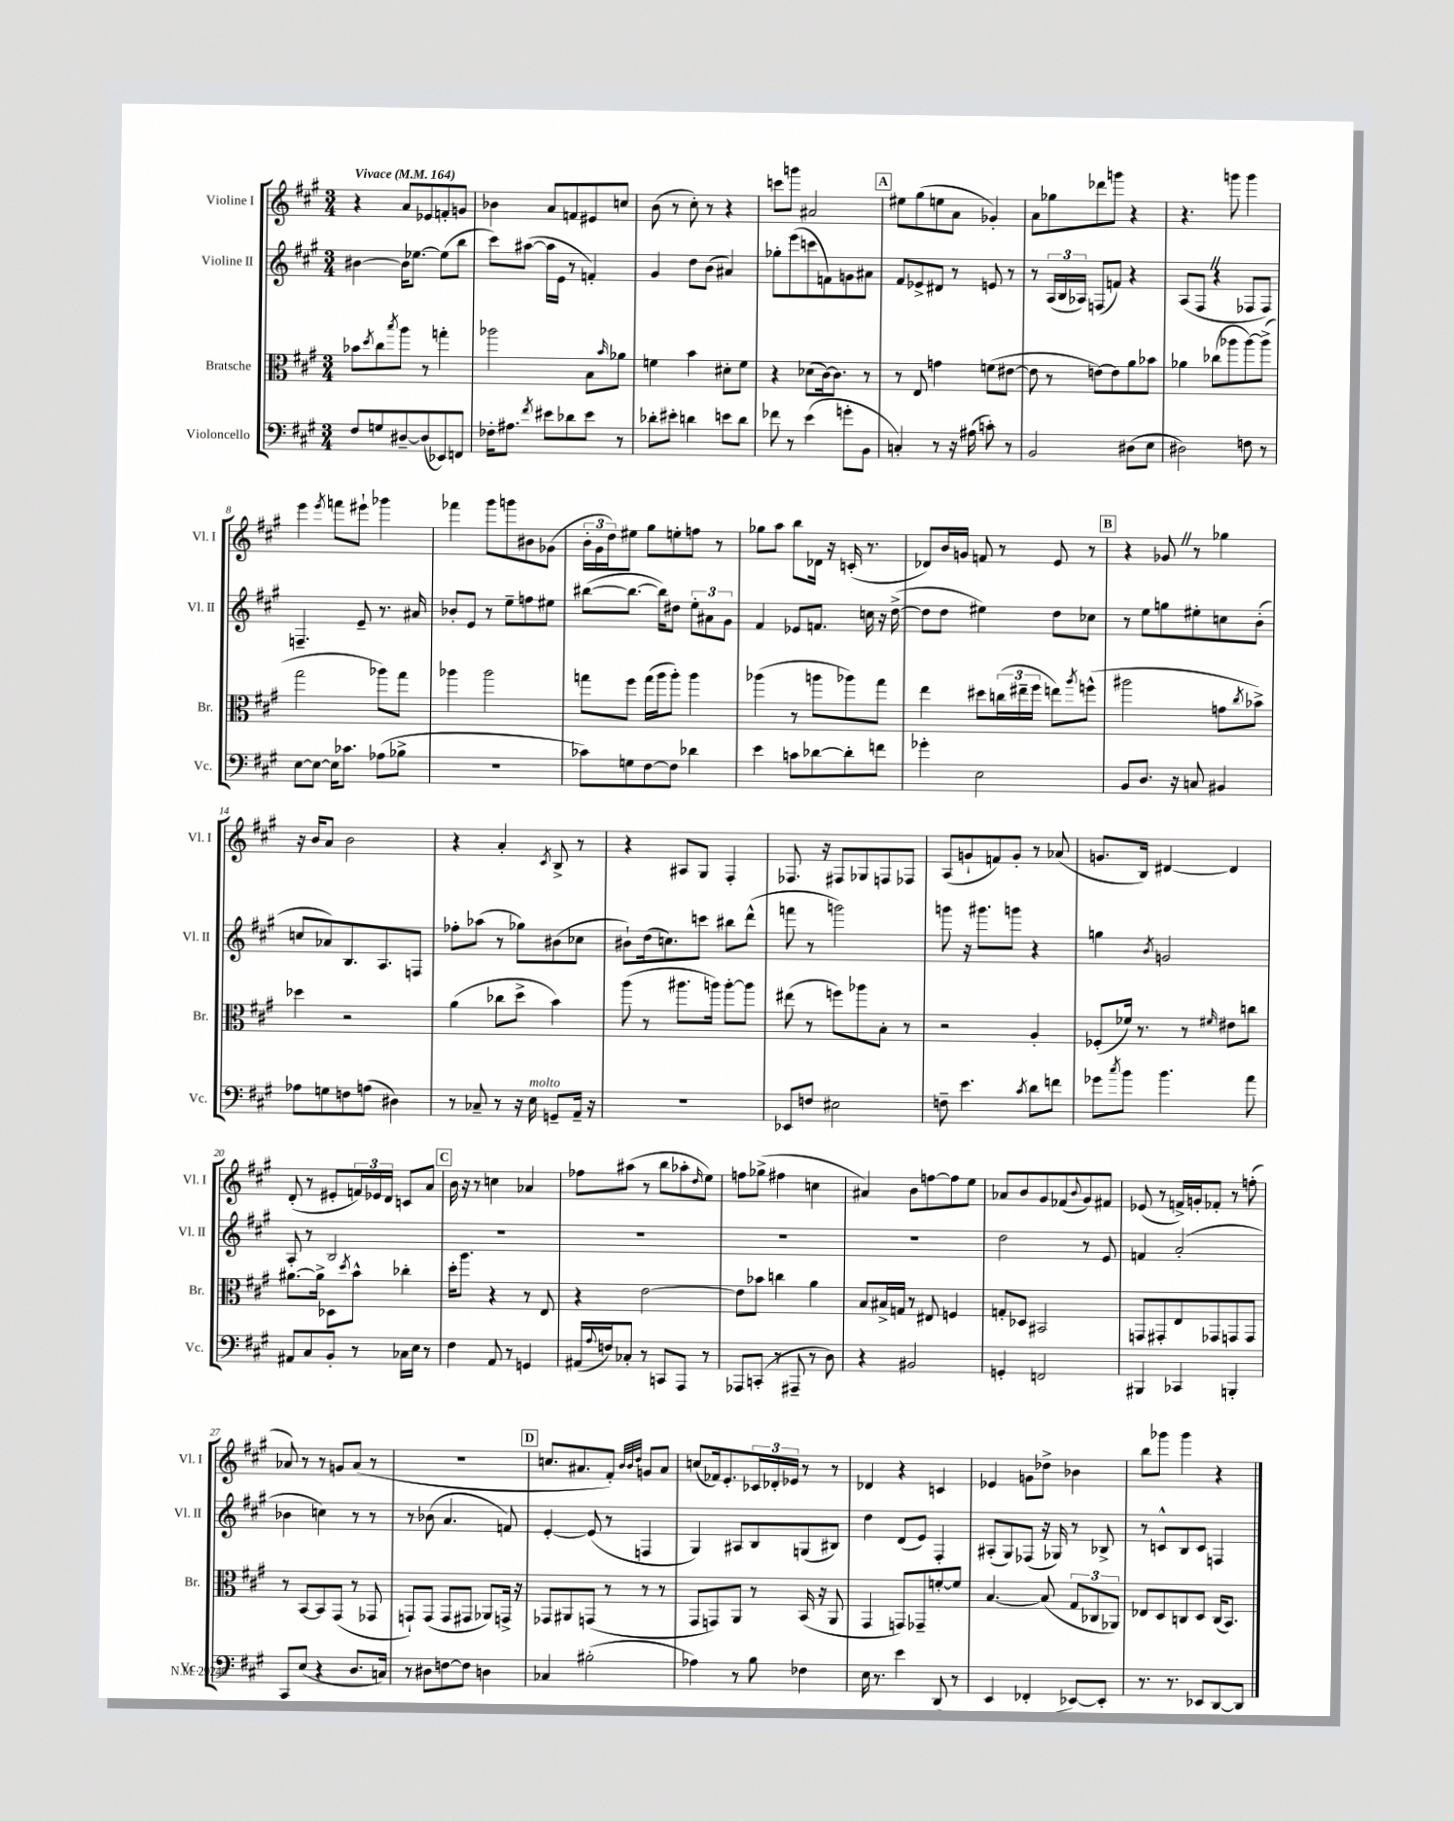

**kern	**kern	**kern	**kern
*staff4	*staff3	*staff2	*staff1
*clefF4	*clefC3	*clefG2	*clefG2
*k[f#c#g#]	*k[f#c#g#]	*k[f#c#g#]	*k[f#c#g#]
*M3/4	*M3/4	*M3/4	*M3/4
*MM164	*MM164	*MM164	*MM164
8F#	8b-	[4b#	4r
.	8qdd	.	.
8G	8cc#	.	.
.	8qbb	.	.
[8D#~	8aa	16b#]	8a
.	.	[8.ee-	.
(8D#]	8r	.	8e-
8EE-)	4gg'	(8ee-]	8f'
8FF	.	8bb	8g
=	=	=	=
16F-'	2aa-	8ccc#)	4b-
8.A#	.	.	.
.	.	([8aa#	.
8qf#	.	.	.
8e#	.	16aa#]	8a
.	.	16e	.
8d-	.	8r	8f
8e#	8B	4f')	8e#
.	16qqb	.	.
8r	8a-	.	8cc
=	=	=	=
8d-'	4f	4g#	(8b
8e#'	.	.	8r
4d	4b	8dd	8cc#')
.	.	(8b	8r
8e	8d#'	4a#)	4r
8d	8f	.	.
=	=	=	=
8f-	4r	8gg-'	8ccc
8r	.	(8eee	8ggg
(4e	(8d-	8ccc	2a#
.	[16c#)	8f)	.
.	8.c#]	.	.
8g'	.	8g	.
8BB	8r	8a#	.
=	=	=	=
4C')	8r	8f#	8ee#
.	8E	8e-^	(8gg#
8r	4g	8d#	8ee
16r	.	8r	8a
(16A#	.	.	.
8c')	(8f	8e	4g-')
8r	[8e#	8r	.
=	=	=	=
2BB	8e#]	8r	8a
.	8r	(24A	8gg-
.	.	24B	.
.	.	24A-)	.
.	[8e)	(8F	8ddd-
.	8e]	8f)	8ggg
(8D#	8a	4r	4r
8E	8b-	.	.
=	=	=	=
2D#)	4a-	(8A	4.r
.	.	8F#	.
.	(8cc-	4r	.
.	8aa-	.	8ggg
8F	[8aa-)	8F-	4ggg
8r	(8aa-^]	8F-)	.
=	=	=	=
[8E	2gg#	4.F~	4eee
8E_	.	.	.
.	.	.	8qeee
16E]	.	.	8fff
8.c-	.	.	.
.	.	8e~	8eee#`
(8A-	8aa-)	8.r	4ggg-
8B-^	8gg#	.	.
.	.	16a#	.
=	=	=	=
2.r	4aa-	8b-'	4fff-
.	.	8e	.
.	2aa-	8r	8ggg#
.	.	8ee~	8ggg
.	.	8ff	8b#
.	.	8ee#	(8g-
=	=	=	=
8c-)	8gg	([8bb#	24b'
.	.	.	24g#
.	.	.	24dd)
8G	8ff#	8.bb#_	8ee#
[8F#	(16gg	.	8gg#
.	16aa	16bb#])	.
8F#]	8aa')	8dd#	8ee'
4d-	4aa	12ee'	8ff
.	.	12a#	.
.	.	.	8r
.	.	12g#	.
=	=	=	=
4e	(4aa-	4f#	8gg-
.	.	.	8aa
8c	8r	8e-	8bb
[8d-	8aa	8.f	16d-
.	.	.	16r
8d-']	8aa-)	.	(16c'
.	.	16cc	8.r
8f	8gg#	16r	.
.	.	([16dd^	.
=	=	=	=
4g-'	4ee	8dd]	8d-)
.	.	8dd	16b
.	.	.	16g
2E	8dd#	4ee#)	8f
.	(24cc	.	8r
.	24ee#~	.	.
.	24ff#	.	.
.	8ee)	8dd	8e
.	8qaa	.	.
.	(8ff^^	8cc-	8r
=	=	=	=
8BB	2aa#	8r	4r
8.D	.	8ee	.
.	.	8gg	8g-
16r	.	.	.
8C	.	8ee#'	8r
4BB#	8g	8cc	4gg-
.	8qcc#	.	.
.	8b-^)	(8b'	.
=	=	=	=
8A-	4dd-	8cc	16r
.	.	.	16b
8G	.	8a-)	8a
8F	2r	8.B	2b
(8A	.	.	.
.	.	8.A	.
4D#)	.	.	.
.	.	8F	.
=	=	=	=
8r	(4a	8ff-'	4r
8C-~	.	(8aa-	.
8r	8cc-	8r	4a'
16r	8dd^	8gg-)	.
16E	.	.	.
.	.	.	8qc#
8GG~	4b)	(8b#	8B^
16AA~	.	8cc-	8r
16r	.	.	.
=	=	=	=
2.r	(8aa	8b#`)	4r
.	8r	(16dd	.
.	.	8.cc)	.
.	8.aa#	.	8A#
.	.	8ccc	8G#
.	16aa)	.	.
.	[8aa'	8bb#	4F#'
.	8aa]	(8ddd^^	.
=	=	=	=
8EE-	(8ee#	8fff	8.F-
8F	8r	8r	.
.	.	.	16r
2E#	8ff)	2ggg)	8F#
.	8aa-	.	8G-
.	8B'	.	8F
.	8r	.	8F-
=	=	=	=
8F~	2r	8ggg	(8A
4.e	.	16r	8g`
.	.	8.ggg#	.
.	.	.	8f)
.	.	8ggg	8g'
8qc#	.	.	.
8d	4A'	4r	8r
8f	.	.	(8a-
=	=	=	=
8g-	(8F-'	4gg	8.g
8qcc#	.	.	.
8b	16f-)	.	.
.	8.r	.	16B)
.	.	8qb	.
4.b	.	2g	[4d#
.	8r	.	.
.	16qqf#	.	.
.	8e#	.	4d#]
8a	8cc	.	.
=	=	=	=
8AA#	[8.a#	8A'	(8d'
8C#	.	8r	8r
.	16a#^]	.	.
8BB'	8D-	2B	8e#'
.	8qdd	.	.
8r	8b^^	.	24f)
.	.	.	24e-
.	.	.	24d
16C-	4cc-'	.	8c
16E	.	.	.
8r	.	.	8a
=	=	=	=
4F#	16dd'	2.r	16b
.	8.aa	.	16r
.	.	.	8r
8AA	4r	.	4cc
8r	.	.	.
4GG	8r	.	4a-
.	8E	.	.
=	=	=	=
(16AA#	4r	2.r	8ff-
8qqA	.	.	.
16F)	.	.	.
8C-'	.	.	(8aa#
8r	[2e	.	8r
8CC	.	.	8bb
8AAA	.	.	8aa-'
.	.	.	16qqdd
8r	.	.	8ee)
=	=	=	=
8AAA-	8e]	2.r	8ff
(8CC'	8b-	.	(8gg-^
8r	4cc	.	4ff#
8AAA#~	.	.	.
8r	4a	.	4cc
8D)	.	.	.
=	=	=	=
4r	8B	2.r	4a#)
.	16B#^	.	.
.	16G	.	.
2BB#	8r	.	8b
.	8E#	.	[8ff
.	4F	.	8ff]
.	.	.	8ee
=	=	=	=
4GG'	8G'	2dd	8a-
.	8D-	.	8b
2FF	2BB#	.	8g#
.	.	.	(8f-
.	.	.	8qqb
.	.	8r	8g#)
.	.	8e	8f#
=	=	=	=
4BBB#	8GG	4f	(8e-
.	8GG#'	.	8r
4CC-	8E	(2a'	16f^)
.	.	.	16g'
.	8GG-	.	8f-'
4BBB'	8GG	.	8r
.	8GG	.	(8ff'
=	=	=	=
8CC#~	8r	4b-	8a-)
(8E	[8BB	.	8r
4r	8BB]	4cc)	8r
.	(8GG#	.	8g
8.D	8r	8r	(8a-
.	8GG-	8r	8r
16C)	.	.	.
=	=	=	=
8r	8GG`)	8r	2.r
8D#	(8GG	(8b-	.
[8F	8GG	4.a	.
8F]	8GG#	.	.
4D	8AA-)	.	.
.	16GG^	8f)	.
.	16r	.	.
=	=	=	=
4C-	8GG-	[4e'	8.cc
.	8AA#	.	.
.	.	.	8.a#
(2B#'	(8GG	(8e]	.
.	8r	8r	8f#')
.	.	.	32qqb
.	.	.	32qqb
.	.	.	32qqdd
.	8r	4F	8g
.	8r	.	8a#
=	=	=	=
4A-)	8GG#	4G#)	(8cc
.	8GG)	.	16f-)
.	.	.	8.e'
8r	8AA	8A#	.
8B	8r	8B	24c-
.	.	.	24d-'
.	.	.	24e-
4F-	(16BB	(8G	8r
.	16r	.	.
.	8AA	8B#)	8r
=	=	=	=
16E	4GG#	4dd	4d-
8.r	.	.	.
4e	8GG)	(8d	4r
.	8GG-~	8e)	.
(8DD	[8f'	4F#'	4c
8r	8f]	.	.
=	=	=	=
4EE	[4.B	(8A#'	4e-
.	.	8G#)	.
4FF-'	.	(8F-	8g
.	(8B]	16r	8dd-^
.	.	16G-)	.
[8EE-)	12G#	8r	4b-
.	12C-	.	.
8EE-']	.	8B-^	.
.	12AA-)	.	.
=	=	=	=
8.r	8E-	8r	8bb
.	8D	8c^^	8ggg-
8.r	.	.	.
.	8C	8B	4ggg-
8EE-	8D	8c	.
[8DD	(16C	4F	4r
.	8.BB)	.	.
8DD]	.	.	.
==	==	==	==
*-	*-	*-	*-
